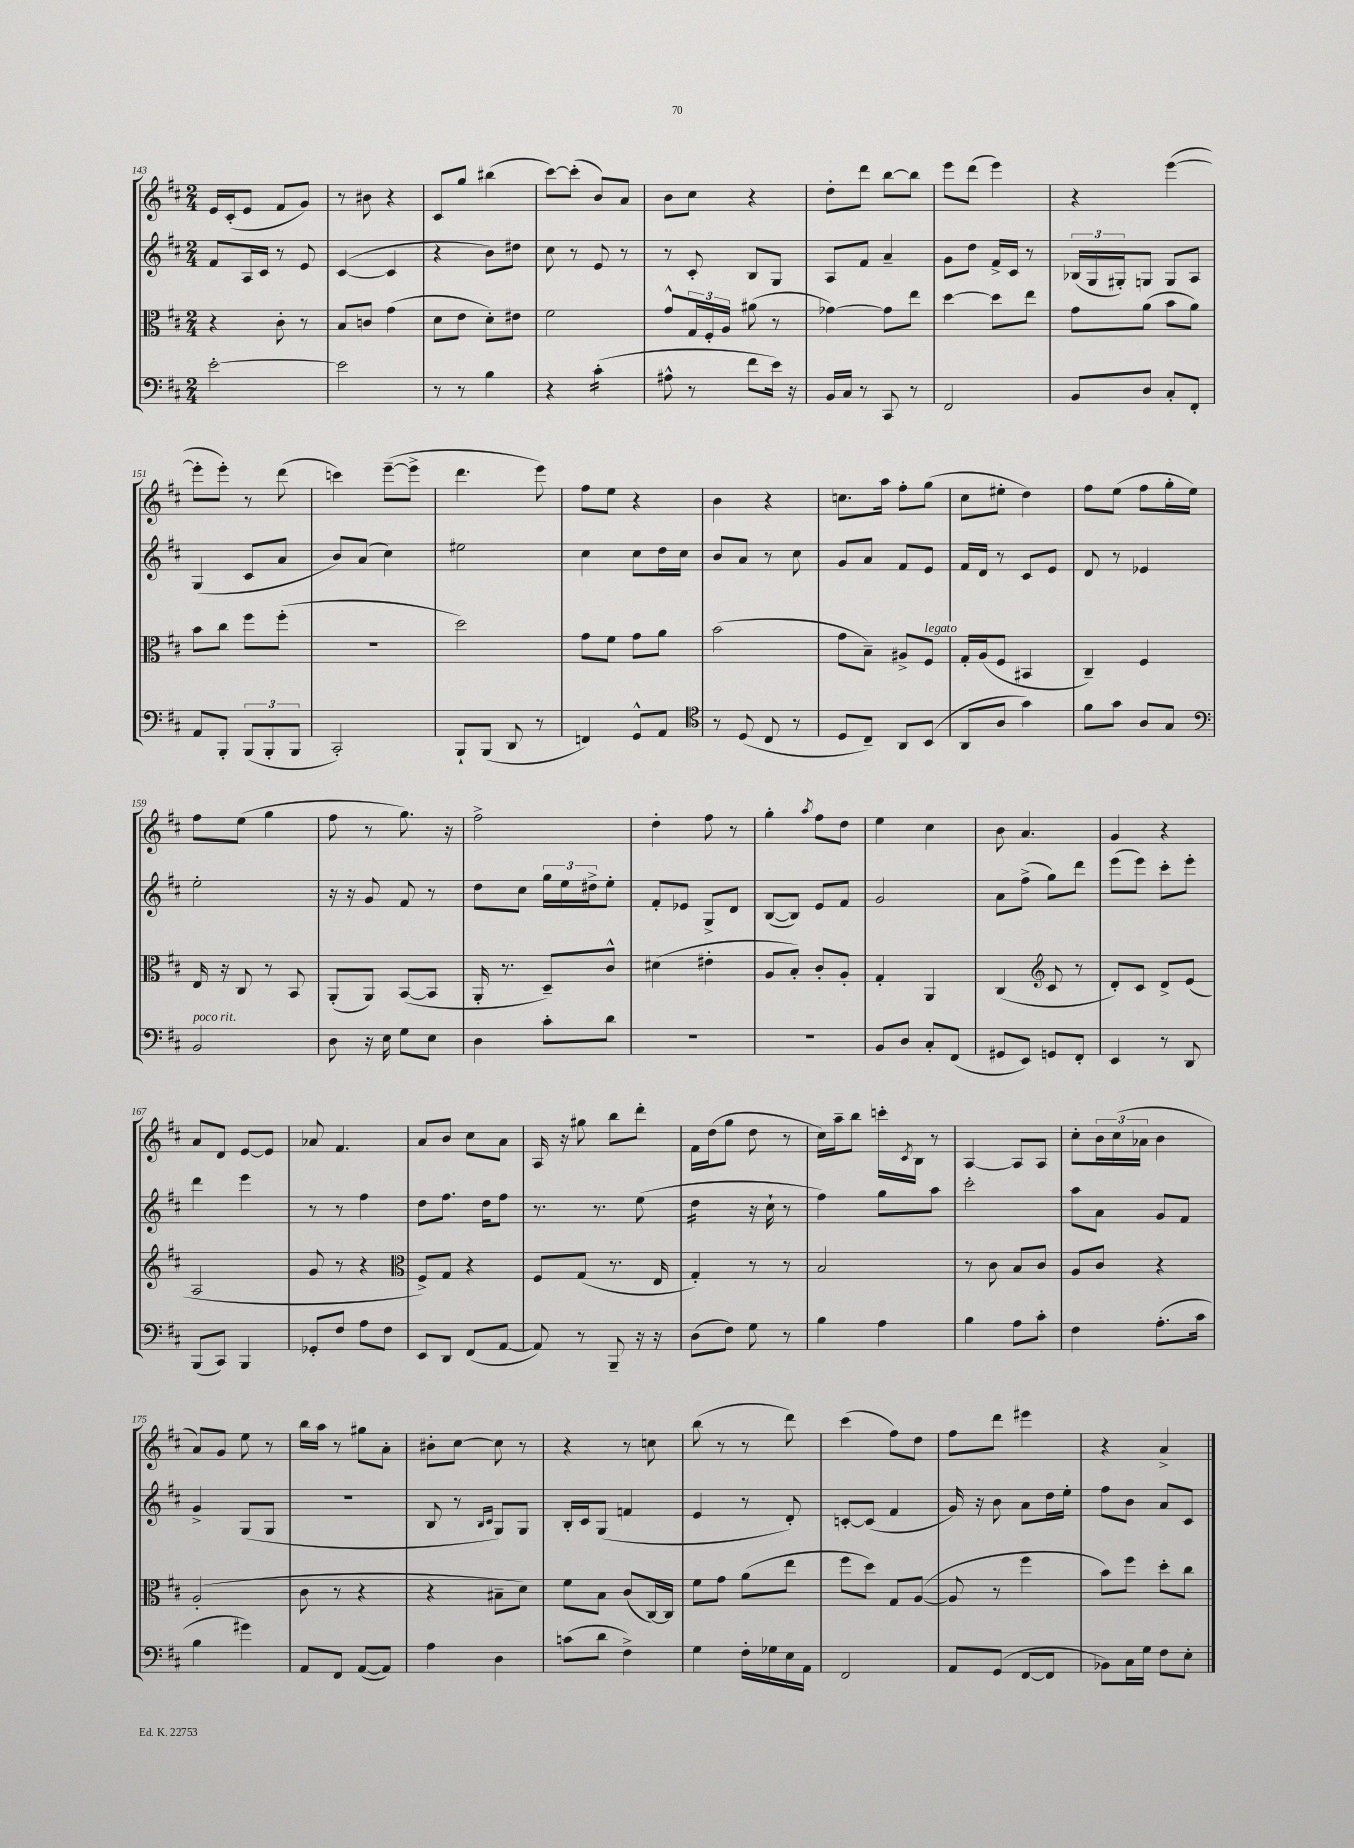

**kern	**kern	**kern	**kern
*staff4	*staff3	*staff2	*staff1
*clefF4	*clefC3	*clefG2	*clefG2
*k[f#c#]	*k[f#c#]	*k[f#c#]	*k[f#c#]
*M2/4	*M2/4	*M2/4	*M2/4
[2e'	4r	8f#	16e
.	.	.	(16c#'
.	.	16A	8e
.	.	16c#	.
.	8c#'	8r	8f#
.	8r	8e	8g)
=	=	=	=
2e]	8B	([4c#	8r
.	8c	.	8b#
.	(4g	4c#]	4r
=	=	=	=
8r	8d	4r	8c#
8r	8e	.	8gg
4B	8d')	8b)	(4bb#
.	8e#	8dd#	.
=	=	=	=
4r	2f#	8cc#	[8ccc#)
.	.	8r	(8ccc#']
(4c#'	.	8e	8b)
.	.	8r	8a
=	=	=	=
8A#^^	8g^^	8r	8b
8r	24G	8c#'	8cc#
.	24F#'	.	.
.	24A	.	.
8f#	(8a#	8B	4r
16e)	8r	8G	.
16r	.	.	.
=	=	=	=
16BB	[4g-)	8A	8dd'
16C#	.	.	.
8r	.	8f#	8ddd
8CC#	8g-]	4a~	[8bb
8r	8ee	.	8bb]
=	=	=	=
2FF#	[4dd	8g	8eee
.	.	8dd	(8ddd
.	8dd]	16f#^	4eee)
.	.	16c#	.
.	8ee	8r	.
=	=	=	=
8BB	8g	(24B-	4r
.	.	24G	.
.	.	24G#')	.
8D	(8a	8G	.
8C#'	8b	8G	([4eee
8FF#'	8a)	8A	.
=	=	=	=
8AA	8b	(4G	8eee']
8BBB'	8cc#	.	8eee')
(12BBB	8ff#	8c#	8r
12BBB'	.	.	.
.	(8ff#'	8a	(8ddd
12BBB	.	.	.
=	=	=	=
2CC#')	2r	8b)	4ccc)
.	.	(8a	.
.	.	4cc#)	([8eee~
.	.	.	8eee^]
=	=	=	=
8BBB`	2dd)	2ee#	4.ddd
(8BBB	.	.	.
8DD	.	.	.
8r	.	.	8eee)
=	=	=	=
4FF)	8g	4cc#	8ff#
.	8f#	.	8ee
8GG^^	8g	8cc#	4r
8AA	8a	16dd	.
.	.	16cc#	.
=	=	=	=
*clefC4	*	*	*
8r	(2b	8b	4b
(8D	.	8a	.
8C#	.	8r	4r
8r	.	8cc#	.
=	=	=	=
8D	8g	8g	8.cc
8C#~)	8B~)	8a	.
.	.	.	16aa
8AA	8A#^	8f#	8ff#'
(8BB	8F#	8e	(8gg
=	=	=	=
8AA	16G'	16f#	8cc#
.	(16A	16d	.
8A	8F#	8r	8ee#'
4g)	4BB#	8c#	4dd)
.	.	8e	.
=	=	=	=
8f#	4C#~)	8d	8ff#
8g	.	8r	(8ee
8A	4F#	4e-	8ff#
8G	.	.	16gg'
.	.	.	16ee)
=	=	=	=
*clefF4	*	*	*
2BB	16E	2ee'	8ff#
.	16r	.	.
.	8C#	.	(8ee
.	8r	.	4gg
.	8BB	.	.
=	=	=	=
8D	(8AA'	16r	8ff#
.	.	16r	.
16r	8AA)	8g	8r
16E	.	.	.
8G	([8BB	8f#	8.gg)
8E	8BB]	8r	.
.	.	.	16r
=	=	=	=
4D	16AA'	8dd	2ff#^
.	8.r	.	.
.	.	8cc#	.
8c#'	8D~)	24gg	.
.	.	24ee	.
.	.	24dd#^	.
8d	8c#^^	8ee'	.
=	=	=	=
2r	(4d#	8f#'	4dd'
.	.	8e-	.
.	4e#'	8G^	8ff#
.	.	8d	8r
=	=	=	=
2r	8A	([8B	4gg'
.	8B')	8B])	.
.	.	.	8qaa
.	8c#'	8e	8ff#
.	8A'	8f#	8dd
=	=	=	=
8BB	4G'	2g	4ee
8D	.	.	.
8C#'	4AA	.	4cc#
(8FF#	.	.	.
=	=	=	=
8GG#	(4C#	8a	8b
8EE)	.	(8ff#^	4.a
*	*clefG2	*	*
8GG	8c#	8gg)	.
8FF#'	8r	8ddd	.
=	=	=	=
4EE	8d')	(8eee	4g
.	8c#	8eee)	.
8r	8d^	8ccc#'	4r
8DD	(8e	8eee'	.
=	=	=	=
(8BBB	2A	4ddd	8a
8CC#)	.	.	8d
4BBB	.	4eee	[8e
.	.	.	8e]
=	=	=	=
8GG-'	8g	8r	8a-
8F#	8r	8r	4.f#
8A	4r	4ff#	.
8F#	.	.	.
=	=	=	=
*	*clefC3	*	*
8EE	8F#^)	8dd	8a
8DD	8G	8.ff#	8b
(8FF#	4r	.	8cc#
.	.	16dd	.
[8AA	.	8ff#	8a
=	=	=	=
8AA])	8F#	8.r	16A
.	.	.	16r
8r	(8G	.	8gg#
.	.	8.r	.
8BBB~	8.r	.	8bb
16r	.	(8ee	8ddd'
16r	16E	.	.
=	=	=	=
(8D	4G')	4dd	16f#
.	.	.	(16dd
8F#)	.	.	8gg
8G	8r	16r	8dd
.	.	16cc#`	.
8r	8r	8r	8r
=	=	=	=
4B	2B	4ff#)	16cc#)
.	.	.	16aa~
.	.	.	8bb
4A	.	8gg	16ccc'
.	.	.	8qc#
.	.	.	16B
.	.	8aa	8r
=	=	=	=
4B	8r	2ccc#'	[4A
.	8c#	.	.
8A	8B	.	8A]
8c#'	8c#	.	8A
=	=	=	=
4F#	8A	8aa	8cc#'
.	8c#	8a	24b
.	.	.	(24cc#
.	.	.	24a-
(8.A'	4r	8g	4b
.	.	8f#	.
16c#	.	.	.
=	=	=	=
4B	(2A'	4g^	8a)
.	.	.	8g
4g#)	.	(8G	8ee
.	.	8G	8r
=	=	=	=
8AA	8c#	2r	16bb
.	.	.	16aa
8FF#	8r	.	8r
([8AA	4r	.	8gg#
8AA])	.	.	8a'
=	=	=	=
4A	4r	8B	8b#'
.	.	8r	[8cc#
.	.	16qqB	.
.	.	16qqc#	.
4D	8B#~	8G)	8cc#]
.	8d)	8G	8r
=	=	=	=
(8c	8f#	16B'	4r
.	.	16c#	.
8d	8B	(8G	.
4F#^)	(8c#	4f	8r
.	[16C#)	.	8cc
.	16C#]	.	.
=	=	=	=
4G	8f#	4e	(8bb
.	8g	.	8r
16F#'	(8a	8r	8r
16G-	.	.	.
16E	8ee	8d')	8ddd)
16AA	.	.	.
=	=	=	=
2FF#	8ff#	[8c'	(4ccc#
.	8dd)	(8c]	.
.	8G	4f#	8ff#)
.	([8A	.	8dd
=	=	=	=
8AA	8A]	16g)	8ff#
.	.	16r	.
(8GG	8r	8b	8ddd
[8FF#	4ff#	8a	4eee#
8FF#]	.	16dd	.
.	.	16ee'	.
=	=	=	=
8BB-)	8b)	8ff#	4r
16C#	8ff#	8b	.
16G	.	.	.
8F#	8dd'	8a	4a^
8E'	8cc#	8c#	.
==	==	==	==
*-	*-	*-	*-
